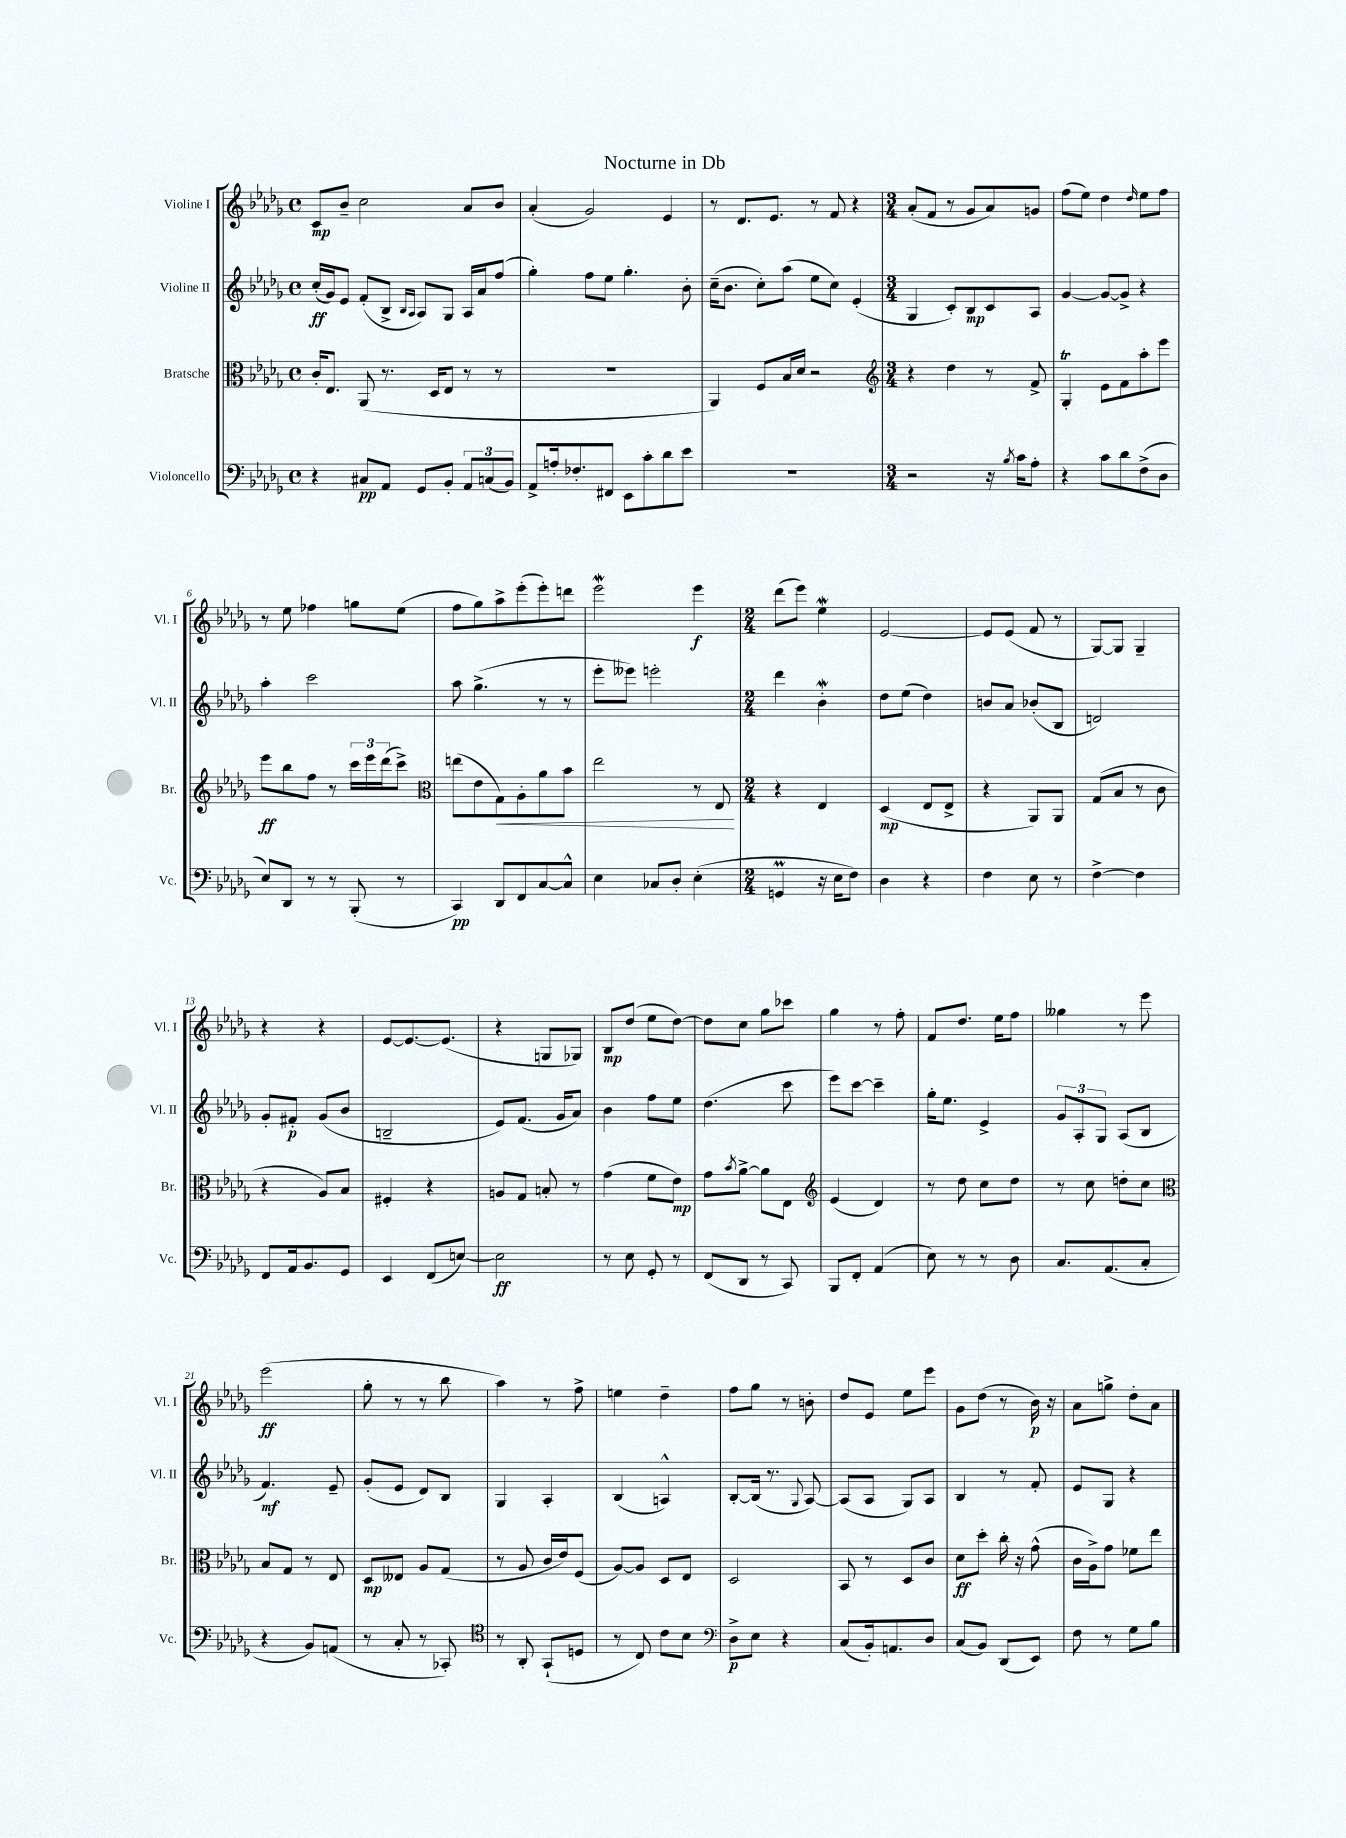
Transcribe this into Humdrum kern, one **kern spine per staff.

**kern	**kern	**kern	**kern
*staff4	*staff3	*staff2	*staff1
*clefF4	*clefC3	*clefG2	*clefG2
*k[b-e-a-d-g-]	*k[b-e-a-d-g-]	*k[b-e-a-d-g-]	*k[b-e-a-d-g-]
*M4/4	*M4/4	*M4/4	*M4/4
*met(c)	*met(c)	*met(c)	*met(c)
4r	16c'	(16cc'	8c
.	8.E-	16g-)	.
.	.	8e-	8b-~
8C#	(8AA-	(8f'	2cc
8AA-	8.r	8B-^	.
.	.	16qqB-	.
.	.	16qqA-	.
8GG-	.	8A-)	.
.	16D-	.	.
8BB-'	8E-	8G-	.
12AA-	8r	16A-	8a-
.	.	16a-	.
(12C	.	.	.
.	8r	(8ff	8b-
12BB-)	.	.	.
=	=	=	=
8AA-^	1r	4gg-')	(4a-'
16A'	.	.	.
8.F-'	.	.	.
.	.	8ff	2g-)
8FF#	.	8ee-	.
8EE-	.	4.gg-'	.
8c'	.	.	.
8d-	.	.	4e-
8e-	.	8b-'	.
=	=	=	=
1r	4AA-)	(16cc~	8r
.	.	8.b-	.
.	.	.	8.d-
.	8F	8cc')	.
.	.	.	8.e-
.	16B-	(8aa-	.
.	16d-	.	.
.	2r	8ee-	8r
.	.	8cc)	8f
.	.	(4e-'	4r
=	=	=	=
*	*clefG2	*	*
*M3/4	*M3/4	*M3/4	*M3/4
2r	4r	4G-	(8a-'
.	.	.	8f
.	4dd-	8c')	8r
.	.	8B-	8g-
16r	8r	8c	8a-)
8qB-	.	.	.
16c	.	.	.
8A-'	8f^	8A-	8g
=	=	=	=
4r	4G-'	[4g-	(8ff
.	.	.	8ee-)
8c	8e-	8g-_	4dd-
8d-	8f	8g-^]	.
.	.	.	16qqdd-
(8F^	8aa-'	4r	8ee-
8D-	8eee-	.	8ff
=	=	=	=
8E-)	8eee-	4aa-'	8r
8DD-	8bb-	.	8ee-
8r	8ff	2ccc	4ff-
8r	8r	.	.
(8BBB-'	24ccc	.	8gg
.	24eee-	.	.
.	(24ddd-	.	.
8r	8ccc^)	.	(8ee-
=	=	=	=
*	*clefC3	*	*
4CC)	(8ee	8aa-	8ff
.	8e-	(4.gg-^	8gg-)
8DD-	8G-)	.	8aa-^
8FF	8A-'	.	(8eee-'
[8C	8a-	8r	8eee-')
8C^^]	8b-	8r	8ddd
=	=	=	=
4E-	2ee-	8eee-'	2eee-
.	.	8eee--)	.
8C-	.	2eee'	.
8D-'	.	.	.
(4E-'	8r	.	4eee-
.	8E-	.	.
=	=	=	=
*M2/4	*M2/4	*M2/4	*M2/4
4GG	4r	4ddd-	(8ddd-
.	.	.	8eee-)
16r	4E-	4b-'	4ee-
16E-	.	.	.
8F)	.	.	.
=	=	=	=
4D-	(4D-	8dd-	[2e-
.	.	(8ee-	.
4r	8E-	4dd-)	.
.	8E-^	.	.
=	=	=	=
4F	4r	8b	8e-]
.	.	8a-	(8e-
8E-	8AA-)	(8b-'	8f
8r	8AA-	8B-	8r
=	=	=	=
[4F^	(8G-	2d)	[8G-)
.	8B-	.	8G-]
4F]	8r	.	4G-~
.	8c	.	.
=	=	=	=
8FF	4r	8g-'	4r
16AA-	.	8f#'	.
8.BB-	.	.	.
.	8A-)	(8g-	4r
8GG-	8B-	8b-	.
=	=	=	=
4EE-	4F#'	2B~	[8e-
.	.	.	8.e-_
(8FF	4r	.	.
.	.	.	(8.e-]
[8E)	.	.	.
=	=	=	=
2E]	8A	8e-)	4r
.	8G-	(8.f	.
.	8B'	.	8G
.	.	16g-	.
.	8r	8a-)	8G-)
=	=	=	=
8r	(4g-	4b-	8B-
8E-	.	.	(8dd-
8GG-'	8f	8ff	8ee-
8r	8e-)	8ee-	[8dd-)
=	=	=	=
(8FF	8g-	(4.dd-	8dd-]
.	8qb-	.	.
8DD-	[8a-^	.	8cc
8r	8a-]	.	8gg-
8CC)	8E-	8ccc	8ccc-
=	=	=	=
*	*clefG2	*	*
8BBB-	(4e-	8eee-)	4gg-
8FF'	.	[8ccc	.
(4AA-	4d-)	4ccc~]	8r
.	.	.	8ff'
=	=	=	=
8E-)	8r	16gg-'	8f
.	.	8.ee-	.
8r	8dd-	.	8.dd-
8r	8cc	4e-^	.
.	.	.	16ee-
8D-	8dd-	.	8ff
=	=	=	=
8.C	8r	12g-	4gg--
.	.	12A-'	.
.	8cc	.	.
.	.	12G-	.
(8.AA-	.	.	.
.	8dd'	(8A-	8r
8C'	8cc	8B-	8eee-
=	=	=	=
*	*clefC3	*	*
4r	8B-	4.f)	(2eee-
.	8G-	.	.
8BB-)	8r	.	.
(8AA	8E-	8e-~	.
=	=	=	=
8r	8D-	(8g-'	8gg-'
8C'	8E--	8e-	8r
8r	8A-	8d-)	8r
8CC-')	(8G-	8B-	8bb-
=	=	=	=
*clefC4	*	*	*
8r	8r	4G-	4aa-)
8AA-'	8A-	.	.
(8GG-`	16c	4A-'	8r
.	16e-)	.	.
8D	(8F	.	8ff^
=	=	=	=
8r	[8A-)	(4B-	4ee
8C)	8A-]	.	.
8c	8D-	4A^^)	4dd-~
8B-	8E-	.	.
=	=	=	=
*clefF4	*	*	*
8D-^	2D-	[8B-'	8ff
8E-	.	(16B-]	8gg-
.	.	8.r	.
4r	.	.	8r
.	.	8qqG-	.
.	.	[8A-)	8b'
=	=	=	=
(8C	8BB-	(8A-]	8dd-
16BB-')	8r	8A-	8e-
8.AA	.	.	.
.	8D-	8G-)	8ee-
8D-	8c	8A-	8eee-
=	=	=	=
(8C	8d-	4B-	8g-
8BB-)	8dd-'	.	(8dd-
(8DD-	16cc'	8r	8r
.	16r	.	.
8EE-)	(8g-^^	8f'	16b-)
.	.	.	16r
=	=	=	=
8F	16c	8e-	8a-
.	16A-^)	.	.
8r	8g-	8G-	8gg^
8G-	8f-	4r	8dd-'
8B-	8ee-	.	8a-
==	==	==	==
*-	*-	*-	*-
